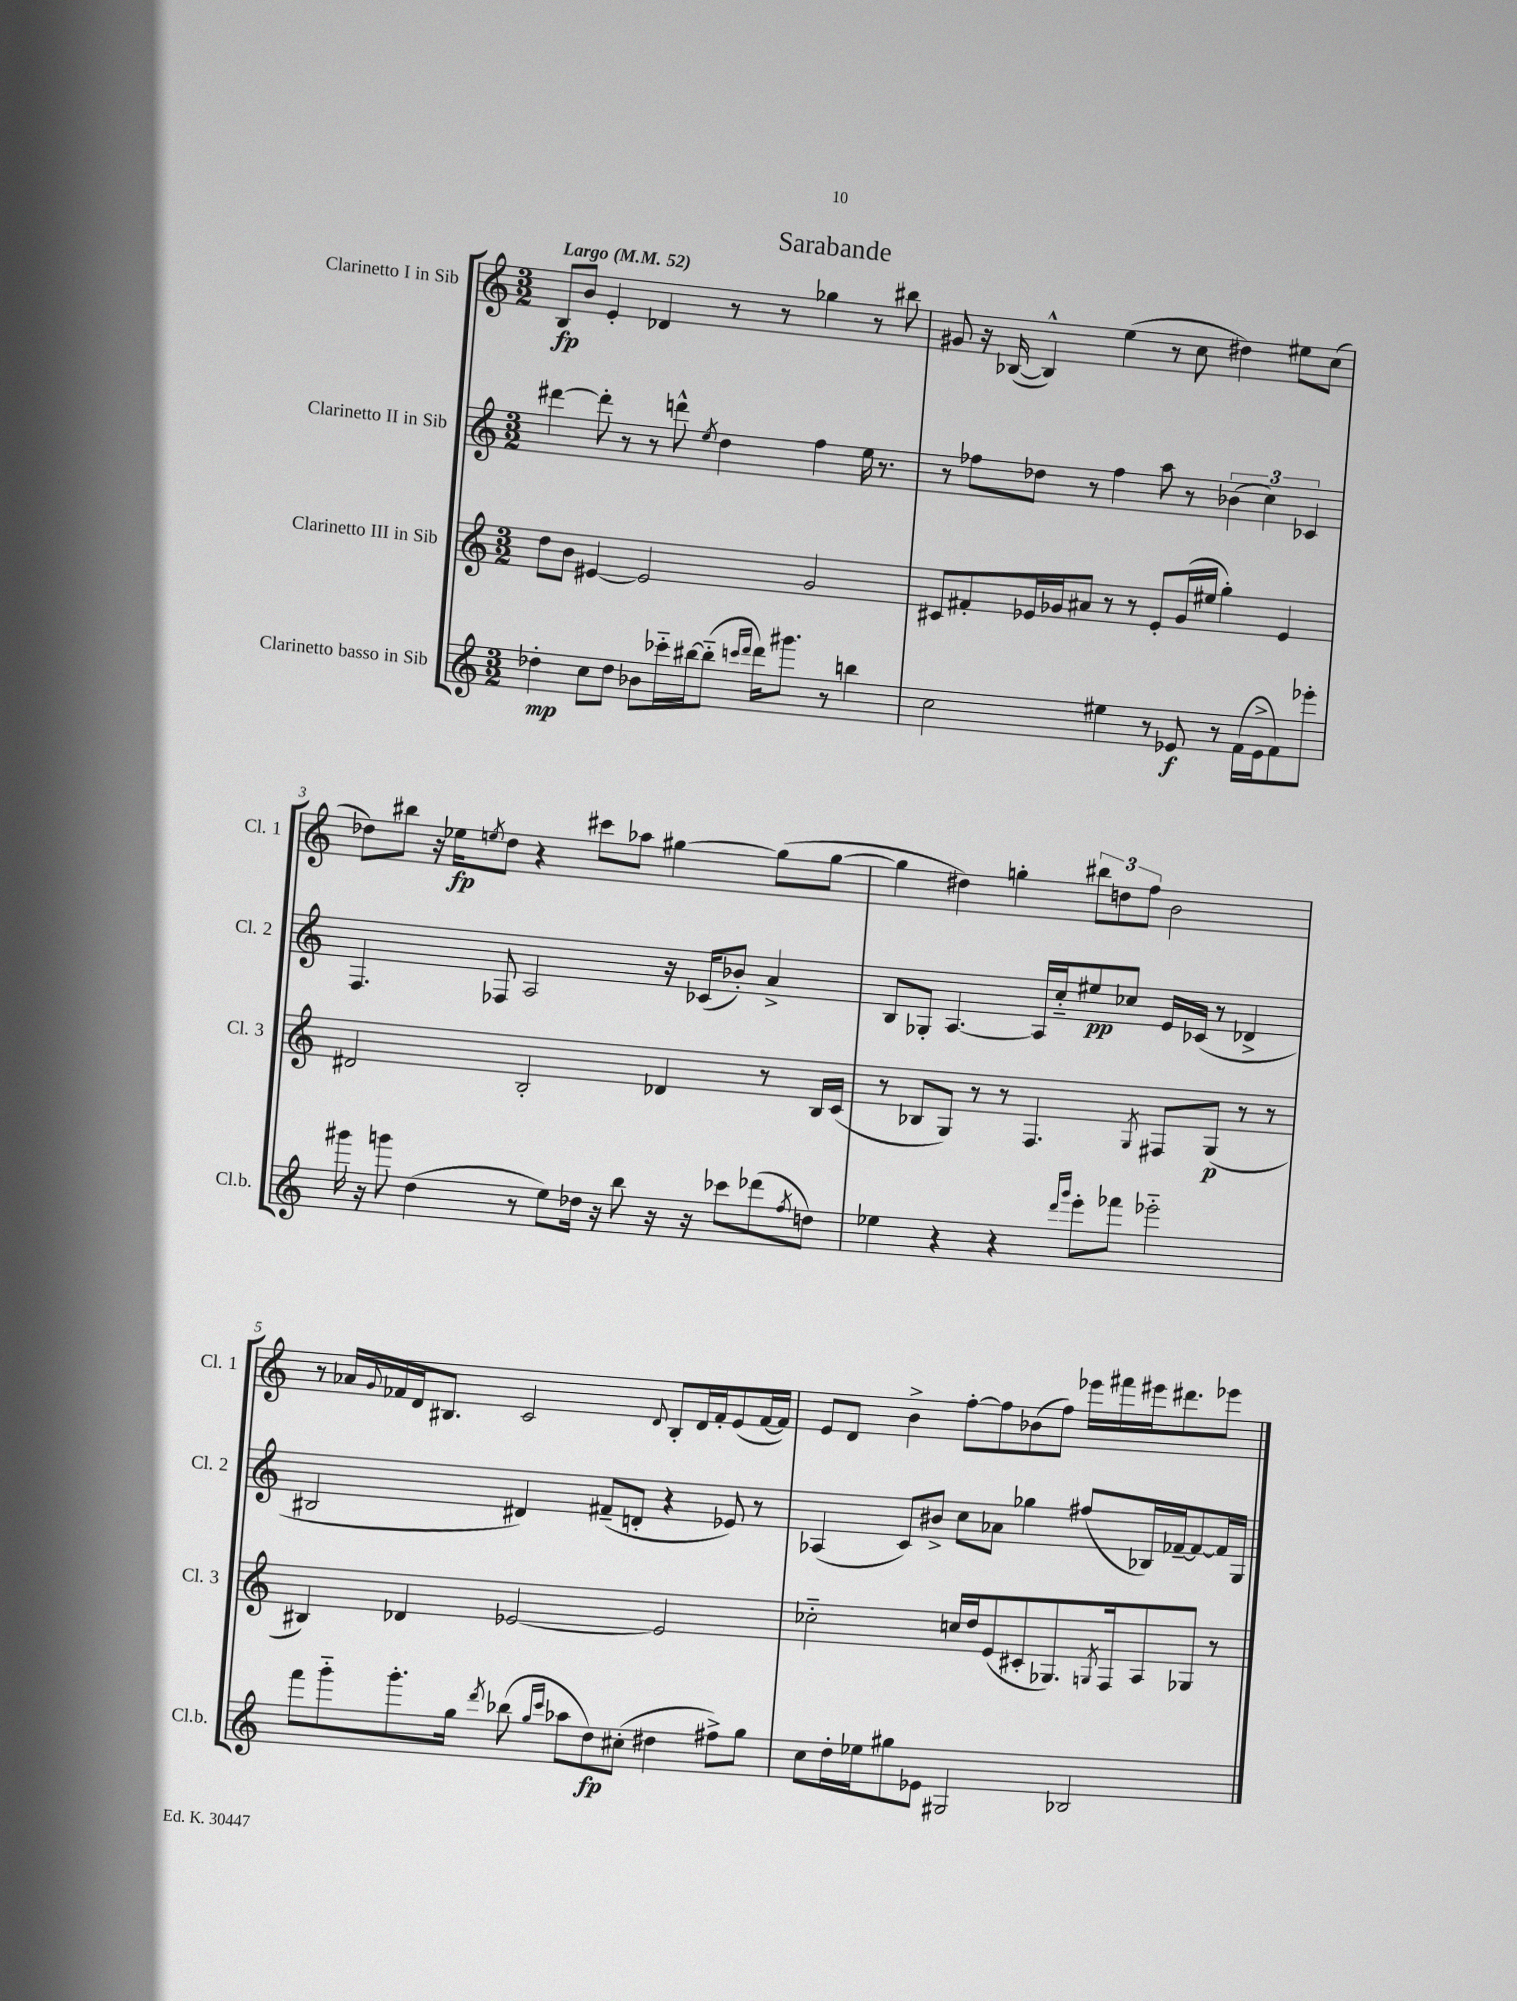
\header { title = "Sarabande" }
<<
\new StaffGroup <<
\new Staff = "s0" \with { instrumentName = "Clarinetto I in Sib" shortInstrumentName = "Cl. 1" } {
    \clef treble \key c \major \numericTimeSignature \time 3/2 \tempo "Largo" 4 = 52
    b8\fp b'8 e'4-. des'4 r8 r8 ges''4 r8 bis''8 |
    gis'8 r16 bes16~( bes4-^) e''4( r8 c''8 dis''4) eis''8 c''8( |
    des''8) bis''8 r16 ees''16\fp \acciaccatura { e''8 } des''8 r4 cis'''8 aes''8 gis''4~ gis''8( gis''8~ |
    gis''4 dis''4) g''4-. \tuplet 3/2 { bis''8 d''8 f''8 } b'2 |
    r8 aes'16 \appoggiatura { g'8 } fes'16 d'16 bis8. c'2 \appoggiatura { d'8 } bis8-. d'16 fes'16-. e'8( fes'16~ fes'16) |
    e'8 d'8 b'4-> f''8~-. f''8 bes'8( f''8) ees'''16 fis'''16 eis'''16 dis'''8. ees'''8 \bar "|." |
}
\new Staff = "s1" \with { instrumentName = "Clarinetto II in Sib" shortInstrumentName = "Cl. 2" } {
    \clef treble \key c \major \numericTimeSignature \time 3/2
    dis'''4~ dis'''8-. r8 r8 d'''8-^ \acciaccatura { e''8 } d''4 f''4 e''16 r8. |
    r8 fes''8 des''8 r8 fes''4 a''8 r8 \tuplet 3/2 { bes'4( c''4) ces'4 } |
    f4. fes8 a2 r16 ces'16( bes'8-.) a'4-> |
    b8 ges8-. a4.~ a16 c''16-_ eis''8\pp ces''8 e'16 ces'16( r8 des'4-> |
    bis2 dis'4) fis'8--( d'8-. r4 ees'8) r8 |
    aes4( c'8) bis'8-> c''8 aes'8 ges''4 fis''8( bes16) fes'16~-- fes'8~ fes'16 g16 \bar "|." |
}
\new Staff = "s2" \with { instrumentName = "Clarinetto III in Sib" shortInstrumentName = "Cl. 3" } {
    \clef treble \key c \major \numericTimeSignature \time 3/2
    d''8 b'8 eis'4~ eis'2 g'2 |
    cis'8 fis'8-. ees'16 ges'16 ais'8 r8 r8 ees'8-. ges'16( eis''16 g''4-.) ees'4 |
    dis'2 b2-. des'4 r8 b16 c'16( |
    r8 bes8 g8) r8 r8 f4. \acciaccatura { g8 } fis8 g8\p( r8 r8 |
    bis4) des'4 ees'2~ ees'2 |
    ces''2-_ c''16 d''16 e'8( cis'8-. ges8.) \acciaccatura { g8 } f16 a8 ges8 r8 \bar "|." |
}
\new Staff = "s3" \with { instrumentName = "Clarinetto basso in Sib" shortInstrumentName = "Cl.b." } {
    \clef treble \key c \major \numericTimeSignature \time 3/2
    des''4-.\mp c''8 des''8 bes'8 ces'''16-_ bis''16~ bis''8-_( \grace { c'''16 d'''16 } d'''16) gis'''8. r8 b''4 |
    c''2 eis''4 r8 ees'8\f r8 f'16( ees'16-> f'8) ees'''8-. |
    gis'''16 r16 g'''8 d''4( r8 e''8) des''16 r16 b''8 r16 r16 ces'''8 des'''8( \acciaccatura { f''8 } d''8) |
    ees''4 r4 r4 \grace { d'''16 g'''16 } e'''8-. fes'''8 ees'''2-_ |
    f'''8 g'''8-_ g'''8.-. g''16 \acciaccatura { d'''8 } bes''8( \grace { g''16 c'''16 } aes''8 d''8\fp) cis''8-.( dis''4 fis''8->) g''8 |
    c''8 d''16-. ees''16 gis''8 ees'8 gis2 bes2 \bar "|." |
}
>>
>>
